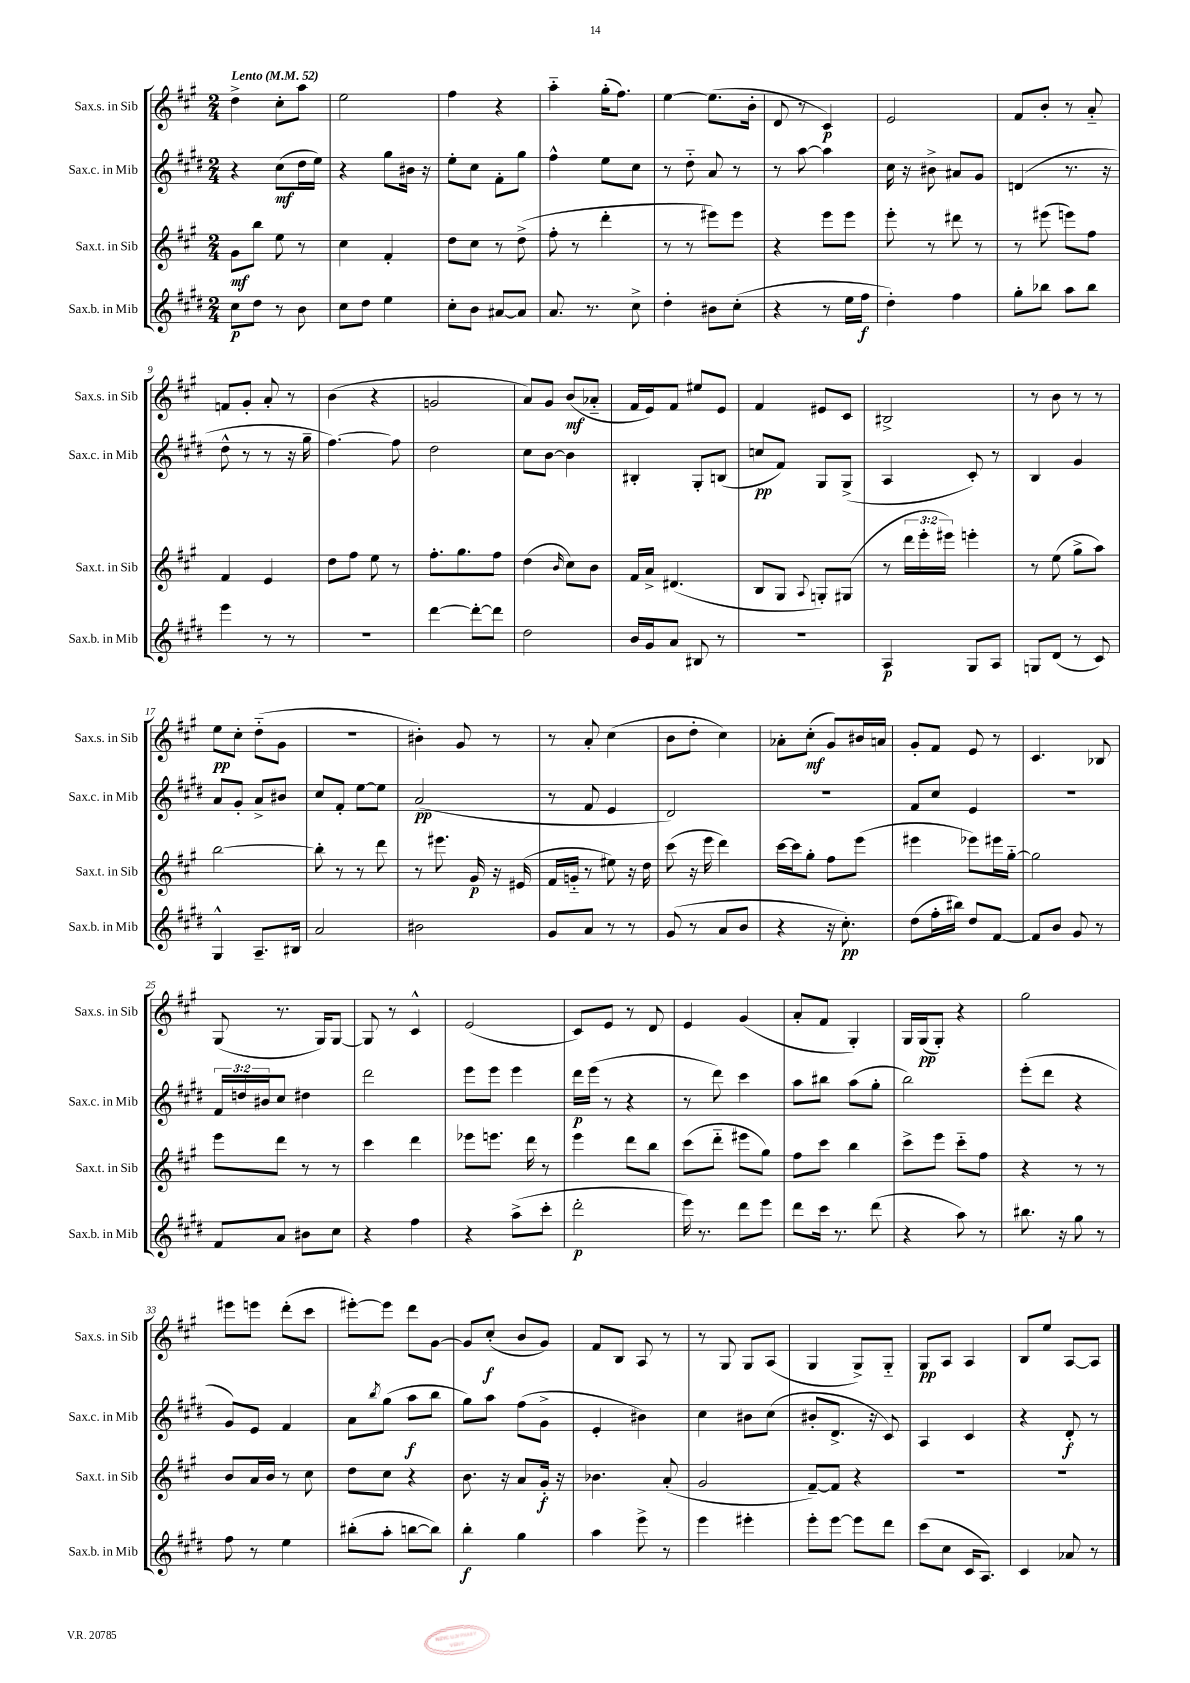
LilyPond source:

<<
\new StaffGroup <<
\new Staff = "s0" \with { instrumentName = "Sax.s. in Sib" shortInstrumentName = "Sax.s. in Sib" } {
    \clef treble \key a \major \numericTimeSignature \time 2/4 \tempo "Lento" 4 = 52
    d''4-> cis''8-. a''8 |
    e''2 |
    fis''4 r4 |
    a''4-_ gis''16-.( fis''8.) |
    e''4~ e''8.( b'16-. |
    d'8 r8 cis'4\p) |
    e'2 |
    fis'8 b'8-. r8 a'8-_ |
    f'8 gis'8-. a'8-. r8 |
    b'4( r4 |
    g'2 |
    a'8) gis'8 b'8\mf( aes'8-_ |
    fis'16 e'16) fis'8 eis''8 e'8 |
    fis'4 eis'8 cis'8 |
    bis2-> |
    r8 b'8 r8 r8 |
    e''8\pp cis''8-. d''8-_( gis'8 |
    r2 |
    bis'4-.) gis'8 r8 |
    r8 a'8-. cis''4( |
    b'8 d''8-. cis''4) |
    aes'8-. cis''8-.\mf( gis'8) bis'16 a'16 |
    gis'8-. fis'8 e'8 r8 |
    cis'4. bes8 |
    gis8( r8. gis16) gis8~ |
    gis8 r8 cis'4-^ |
    e'2( |
    cis'8) e'8 r8 d'8 |
    e'4 gis'4( |
    a'8-. fis'8 gis4-.) |
    gis16 gis16\pp( gis8-.) r4 |
    gis''2 |
    eis'''8 e'''8 d'''8-.( cis'''8 |
    eis'''8~-.) eis'''8 d'''8 gis'8~ |
    gis'8 cis''8-.\f( b'8 gis'8) |
    fis'8 b8 a8 r8 |
    r8 gis8 gis8 a8( |
    gis4 gis8->) gis8-_ |
    gis8\pp a8 a4 |
    b8 e''8 a8~ a8 \bar "|." |
}
\new Staff = "s1" \with { instrumentName = "Sax.c. in Mib" shortInstrumentName = "Sax.c. in Mib" } {
    \clef treble \key e \major \numericTimeSignature \time 2/4 \override Staff.TupletNumber.text = #tuplet-number::calc-fraction-text
    r4 cis''8\mf( dis''16 e''16) |
    r4 gis''8 bis'16 r16 |
    e''8-. cis''8 fis'8-. gis''8 |
    fis''4-^ e''8 cis''8 |
    r8 dis''8-_ a'8 r8 |
    r8 a''8~ a''4 |
    cis''16 r16 bis'8-> ais'8 gis'8 |
    d'4( r8. r16 |
    dis''8-^ r8 r8 r16 gis''16-- |
    fis''4.~) fis''8 |
    dis''2 |
    cis''8 b'8~ b'4 |
    bis4-. gis8-. b8( |
    c''8\pp fis'8) gis8 gis8->( |
    a4 cis'8-.) r8 |
    b4 gis'4 |
    a'8 gis'8-. a'8-> bis'8 |
    cis''8 fis'8-. e''8~ e''8 |
    a'2\pp( |
    r8 fis'8 e'4 |
    dis'2) |
    r2 |
    fis'8 cis''8 e'4 |
    r2 |
    \tuplet 3/2 { fis'16 d''16 bis'16 } cis''8 dis''4 |
    dis'''2 |
    e'''8 e'''8 e'''4 |
    dis'''16\p e'''16( r8 r4 |
    r8 dis'''8) cis'''4 |
    a''8 bis''8 a''8( gis''8-. |
    b''2) |
    e'''8-.( dis'''8 r4 |
    gis'8) e'8 fis'4 |
    a'8 \acciaccatura { b''8 } gis''8( a''8\f b''8 |
    gis''8) a''8 fis''8( gis'8-> |
    e'4-. bis'4) |
    cis''4 bis'8 cis''8( |
    bis'8-. dis'8.-> r16 cis'8) |
    a4 cis'4 |
    r4 dis'8-.\f r8 \bar "|." |
}
\new Staff = "s2" \with { instrumentName = "Sax.t. in Sib" shortInstrumentName = "Sax.t. in Sib" } {
    \clef treble \key a \major \numericTimeSignature \time 2/4 \override Staff.TupletNumber.text = #tuplet-number::calc-fraction-text
    gis'8\mf b''8 e''8 r8 |
    cis''4 fis'4-. |
    d''8 cis''8 r8 d''8->( |
    fis''8-. r8 d'''4-. |
    r8 r8 eis'''8) eis'''8 |
    r4 e'''8 e'''8 |
    e'''8-. r8 dis'''8 r8 |
    r8 eis'''8( e'''8) fis''8 |
    fis'4 e'4 |
    d''8 fis''8 e''8 r8 |
    fis''8.-. gis''8. fis''8 |
    d''4( \grace { b'16 } cis''8) b'8 |
    fis'16 a'16-> dis'4.( |
    b8 gis8 \appoggiatura { a8 } g8-.) gis8( |
    r8 \tuplet 3/2 { d'''16 e'''16-. eis'''16) } e'''4-. |
    r8 e''8( gis''8-> a''8) |
    b''2~ |
    b''8-. r8 r8 d'''8 |
    r8 eis'''8. gis'16\p r16 eis'16( |
    fis'16 g'16-_ r8 eis''8) r16 d''16 |
    cis'''8( r16 e'''16 d'''4) |
    cis'''16~ cis'''16 gis''8-. fis''8 e'''8( |
    eis'''4 ees'''8) eis'''16 gis''16~-_ |
    gis''2 |
    e'''8 d'''8 r8 r8 |
    cis'''4 d'''4 |
    ees'''8 e'''8. d'''16 r8 |
    e'''4 d'''8 b''8 |
    cis'''8( d'''8-_ eis'''8 gis''8) |
    fis''8 cis'''8 b''4 |
    cis'''8-> e'''8 cis'''8-_ fis''8 |
    r4 r8 r8 |
    b'8 a'16 b'16 r8 cis''8 |
    d''8 cis''8 r4 |
    b'8. r16 a'8 gis'16-.\f r16 |
    bes'4. a'8-.( |
    gis'2 |
    fis'8~--) fis'8 r4 |
    R2 |
    R2 \bar "|." |
}
\new Staff = "s3" \with { instrumentName = "Sax.b. in Mib" shortInstrumentName = "Sax.b. in Mib" } {
    \clef treble \key e \major \numericTimeSignature \time 2/4
    cis''8\p dis''8 r8 b'8 |
    cis''8 dis''8 e''4 |
    cis''8-. b'8 ais'8~ ais'8 |
    a'8. r8. cis''8-> |
    dis''4-. bis'8 cis''8-.( |
    r4 r8 e''16 fis''16\f |
    dis''4-.) fis''4 |
    gis''8-. bes''8 a''8 bes''8 |
    e'''4 r8 r8 |
    r2 |
    dis'''4~ dis'''8~-. dis'''8 |
    dis''2 |
    b'16 gis'16 a'8 bis8 r8 |
    R2 |
    a4\p gis8 a8 |
    g8 dis'8( r8 cis'8) |
    gis4-^ a8.-- bis16 |
    a'2 |
    bis'2 |
    gis'8 a'8 r8 r8 |
    gis'8( r8 a'8 b'8 |
    r4 r16 cis''8.-.\pp) |
    dis''8( fis''16-. bis''16) dis''8 fis'8~ |
    fis'8 b'8 gis'8 r8 |
    fis'8 a'8 bis'8 cis''8 |
    r4 fis''4 |
    r4 a''8->( cis'''8-. |
    dis'''2-.\p |
    e'''16) r8. dis'''8 e'''8 |
    dis'''8 cis'''16 r8. dis'''8( |
    r4 a''8) r8 |
    bis''8. r16 gis''8 r8 |
    fis''8 r8 e''4 |
    bis''8-.( a''8-. b''8~ b''8) |
    b''4-.\f gis''4 |
    a''4 e'''8-> r8 |
    e'''4 eis'''4-. |
    e'''8-. e'''8~ e'''8 dis'''8 |
    cis'''8( cis''8 cis'16 a8.) |
    cis'4 aes'8 r8 \bar "|." |
}
>>
>>
